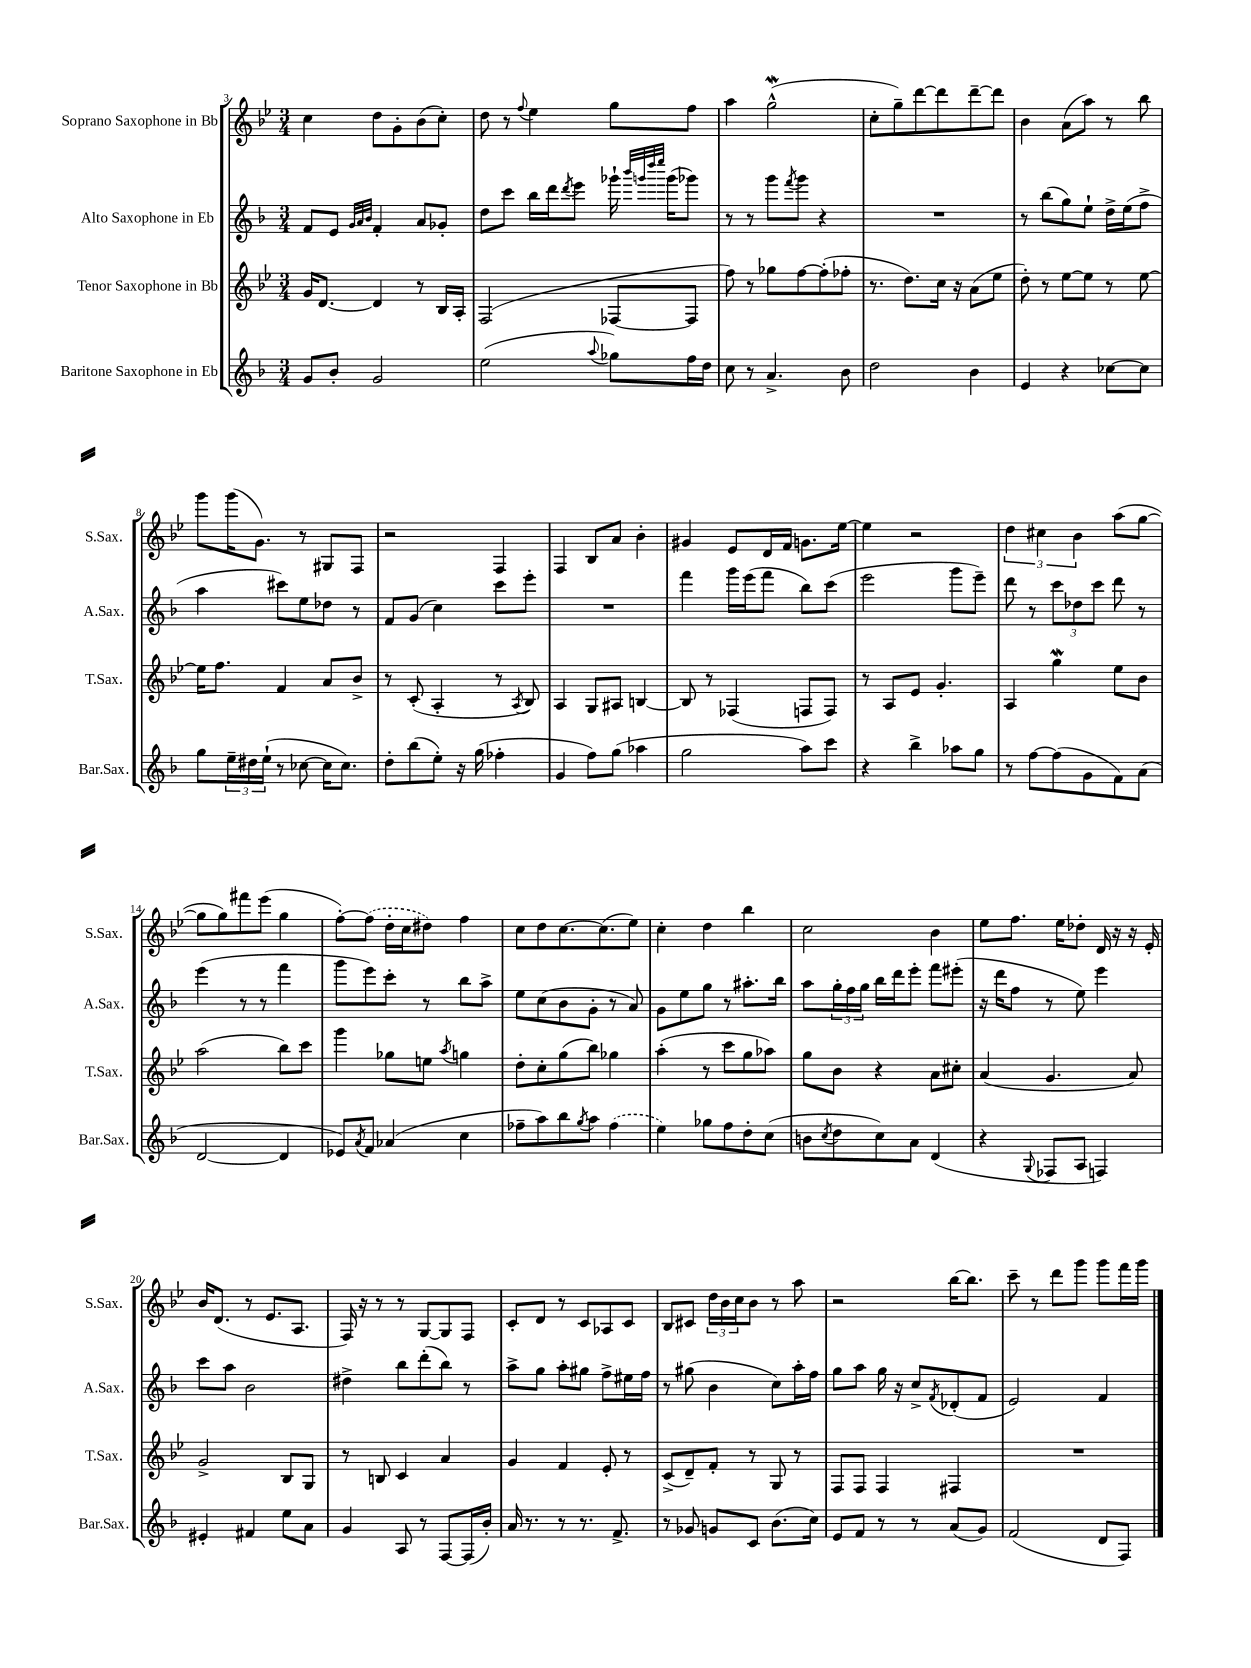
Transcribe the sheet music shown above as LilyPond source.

<<
\new StaffGroup <<
\new Staff = "s0" \with { instrumentName = "Soprano Saxophone in Bb" shortInstrumentName = "S.Sax." } {
    \clef treble \key bes \major \numericTimeSignature \time 3/4
    c''4 d''8 g'8-. bes'8( c''8-.) |
    d''8 r8 \appoggiatura { f''8 } ees''4 g''8 f''8 |
    a''4 g''2-^\mordent( |
    c''8-. g''8--) d'''8~ d'''8 d'''8~-- d'''8 |
    bes'4 a'8( a''8) r8 bes''8 |
    g'''8 g'''16( g'8.) r8 gis8 f8 |
    r2 f4 |
    f4 bes8 a'8 bes'4-. |
    gis'4 ees'8 d'16 f'16 g'8. ees''16~ |
    ees''4 r2 |
    \tuplet 3/2 { d''4 cis''4 bes'4 } a''8( g''8~ |
    g''8 g''8) fis'''8 ees'''8( g''4 |
    f''8~-.) \once \slurDashed f''8( d''16-. c''16 dis''8) f''4 |
    c''8 d''8 c''8.~ c''8.( ees''8) |
    c''4-. d''4 bes''4 |
    c''2 bes'4 |
    ees''8 f''8. ees''16 des''8-. d'16 r16 r16 ees'16-. |
    bes'16 d'8.( r8 ees'8. a8. |
    f16) r16 r8 r8 g8~ g8 f8 |
    c'8-. d'8 r8 c'8 aes8 c'8 |
    bes8 cis'8 \tuplet 3/2 { d''16 bes'16 c''16 } bes'8 r8 a''8 |
    r2 bes''16~ bes''8. |
    c'''8-- r8 d'''8 g'''8 g'''8 f'''16 g'''16 \bar "|." |
}
\new Staff = "s1" \with { instrumentName = "Alto Saxophone in Eb" shortInstrumentName = "A.Sax." } {
    \clef treble \key f \major \numericTimeSignature \time 3/4
    f'8 e'8 \grace { g'32 a'32 bes'32 } f'4-. a'8 ges'8-. |
    d''8 c'''8 bes''16 d'''16 \acciaccatura { d'''8 } e'''8 ges'''16-! \grace { bes'''32 g'''32 d''''32 e''''32 } g'''16( ges'''8) |
    r8 r8 g'''8 \acciaccatura { f'''8 } g'''8 r4 |
    R2. |
    r8 bes''8( g''8) e''8-! d''16-> e''16( f''8-> |
    a''4 cis'''8) e''8 des''8 r8 |
    f'8 g'8( c''4) c'''8 e'''8-. |
    R2. |
    f'''4 g'''16 e'''16( f'''8 bes''8) c'''8( |
    e'''2 g'''8 e'''8--) |
    d'''8 r8 \tuplet 3/2 { c'''8 des''8 c'''8 } d'''8 r8 |
    e'''4( r8 r8 f'''4 |
    g'''8 e'''8) c'''8-. r8 bes''8 a''8-> |
    e''8 c''8( bes'8 g'8-. r8 a'8) |
    g'8 e''8 g''8 r8 ais''8.-. bes''16 |
    a''8 \tuplet 3/2 { g''16-. f''16 g''16 } bes''16 d'''16 e'''8-. f'''8 eis'''8-.( |
    r16 d'''16 f''8 r8 e''8) e'''4 |
    c'''8 a''8 bes'2 |
    dis''4-> bes''8 d'''8-.( bes''8) r8 |
    a''8-> g''8 a''8-. gis''8 f''8-> eis''16 f''16 |
    r8 gis''8( bes'4 c''8) a''16-. f''16 |
    g''8 a''8 g''16 r16 c''8-> \acciaccatura { f'8 } des'8-.( f'8 |
    e'2) f'4 \bar "|." |
}
\new Staff = "s2" \with { instrumentName = "Tenor Saxophone in Bb" shortInstrumentName = "T.Sax." } {
    \clef treble \key bes \major \numericTimeSignature \time 3/4
    g'16 d'8.~ d'4 r8 bes16 a16-. |
    f2( fes8~ fes8 |
    f''8) r8 ges''8 f''8~ f''8-.( fes''8-. |
    r8. d''8.) c''16 r16 a'8( ees''8 |
    d''8-.) r8 ees''8~ ees''8 r8 ees''8~ |
    ees''16 f''8. f'4 a'8 bes'8-> |
    r8 c'8-.( a4-. r8 \acciaccatura { a8 } bes8) |
    a4 g8 ais8 b4~ |
    b8 r8 fes4( f8 f8) |
    r8 a8 ees'8 g'4.-. |
    a4 g''4\mordent ees''8 bes'8 |
    a''2( bes''8) c'''8 |
    g'''4 ges''8 e''8 \acciaccatura { a''8 } g''4 |
    d''8-. c''8-. g''8( bes''8) ges''4 |
    a''4-.( r8 c'''8 g''8 aes''8) |
    g''8 bes'8 r4 a'8 cis''8-. |
    a'4( g'4. a'8) |
    g'2-> bes8 g8 |
    r8 b8 c'4 a'4 |
    g'4 f'4 ees'8-. r8 |
    c'8->( d'8--) f'8-. r8 g8 r8 |
    f8 f8 f4 fis4 |
    R2. \bar "|." |
}
\new Staff = "s3" \with { instrumentName = "Baritone Saxophone in Eb" shortInstrumentName = "Bar.Sax." } {
    \clef treble \key f \major \numericTimeSignature \time 3/4
    g'8 bes'8-. g'2 |
    e''2( \appoggiatura { a''8 } ges''8) f''16 d''16 |
    c''8 r8 a'4.-> bes'8 |
    d''2 bes'4 |
    e'4 r4 ces''8~ ces''8 |
    g''8 \tuplet 3/2 { e''16-- dis''16 e''16-!( } r8 ces''8~ ces''16 ces''8.) |
    d''8-. bes''8( e''8-.) r16 g''16( fes''4-. |
    g'4 f''8) g''8( aes''4 |
    g''2 a''8) c'''8 |
    r4 bes''4-> aes''8 g''8 |
    r8 f''8~ f''8( g'8 f'8) a'8( |
    d'2~ d'4 |
    ees'8) \acciaccatura { a'8 } f'8 aes'4( c''4 |
    fes''8-- a''8) bes''8 \acciaccatura { g''8 } a''8 \once \slurDashed fes''4( |
    e''4) ges''8 f''8 d''8-. c''8( |
    b'8 \acciaccatura { c''8 } d''8 c''8) a'8 d'4( |
    r4 \appoggiatura { g8 } fes8 a8 f4) |
    eis'4-. fis'4 e''8 a'8 |
    g'4 a8 r8 f8~ f16( bes'16-.) |
    a'16 r8. r8 r8. f'8.-> |
    r8 ges'8 g'8 c'8 bes'8.( c''16) |
    e'8 f'8 r8 r8 a'8( g'8) |
    f'2( d'8 f8) \bar "|." |
}
>>
>>
\layout { \context { \Score currentBarNumber = #3 } }
